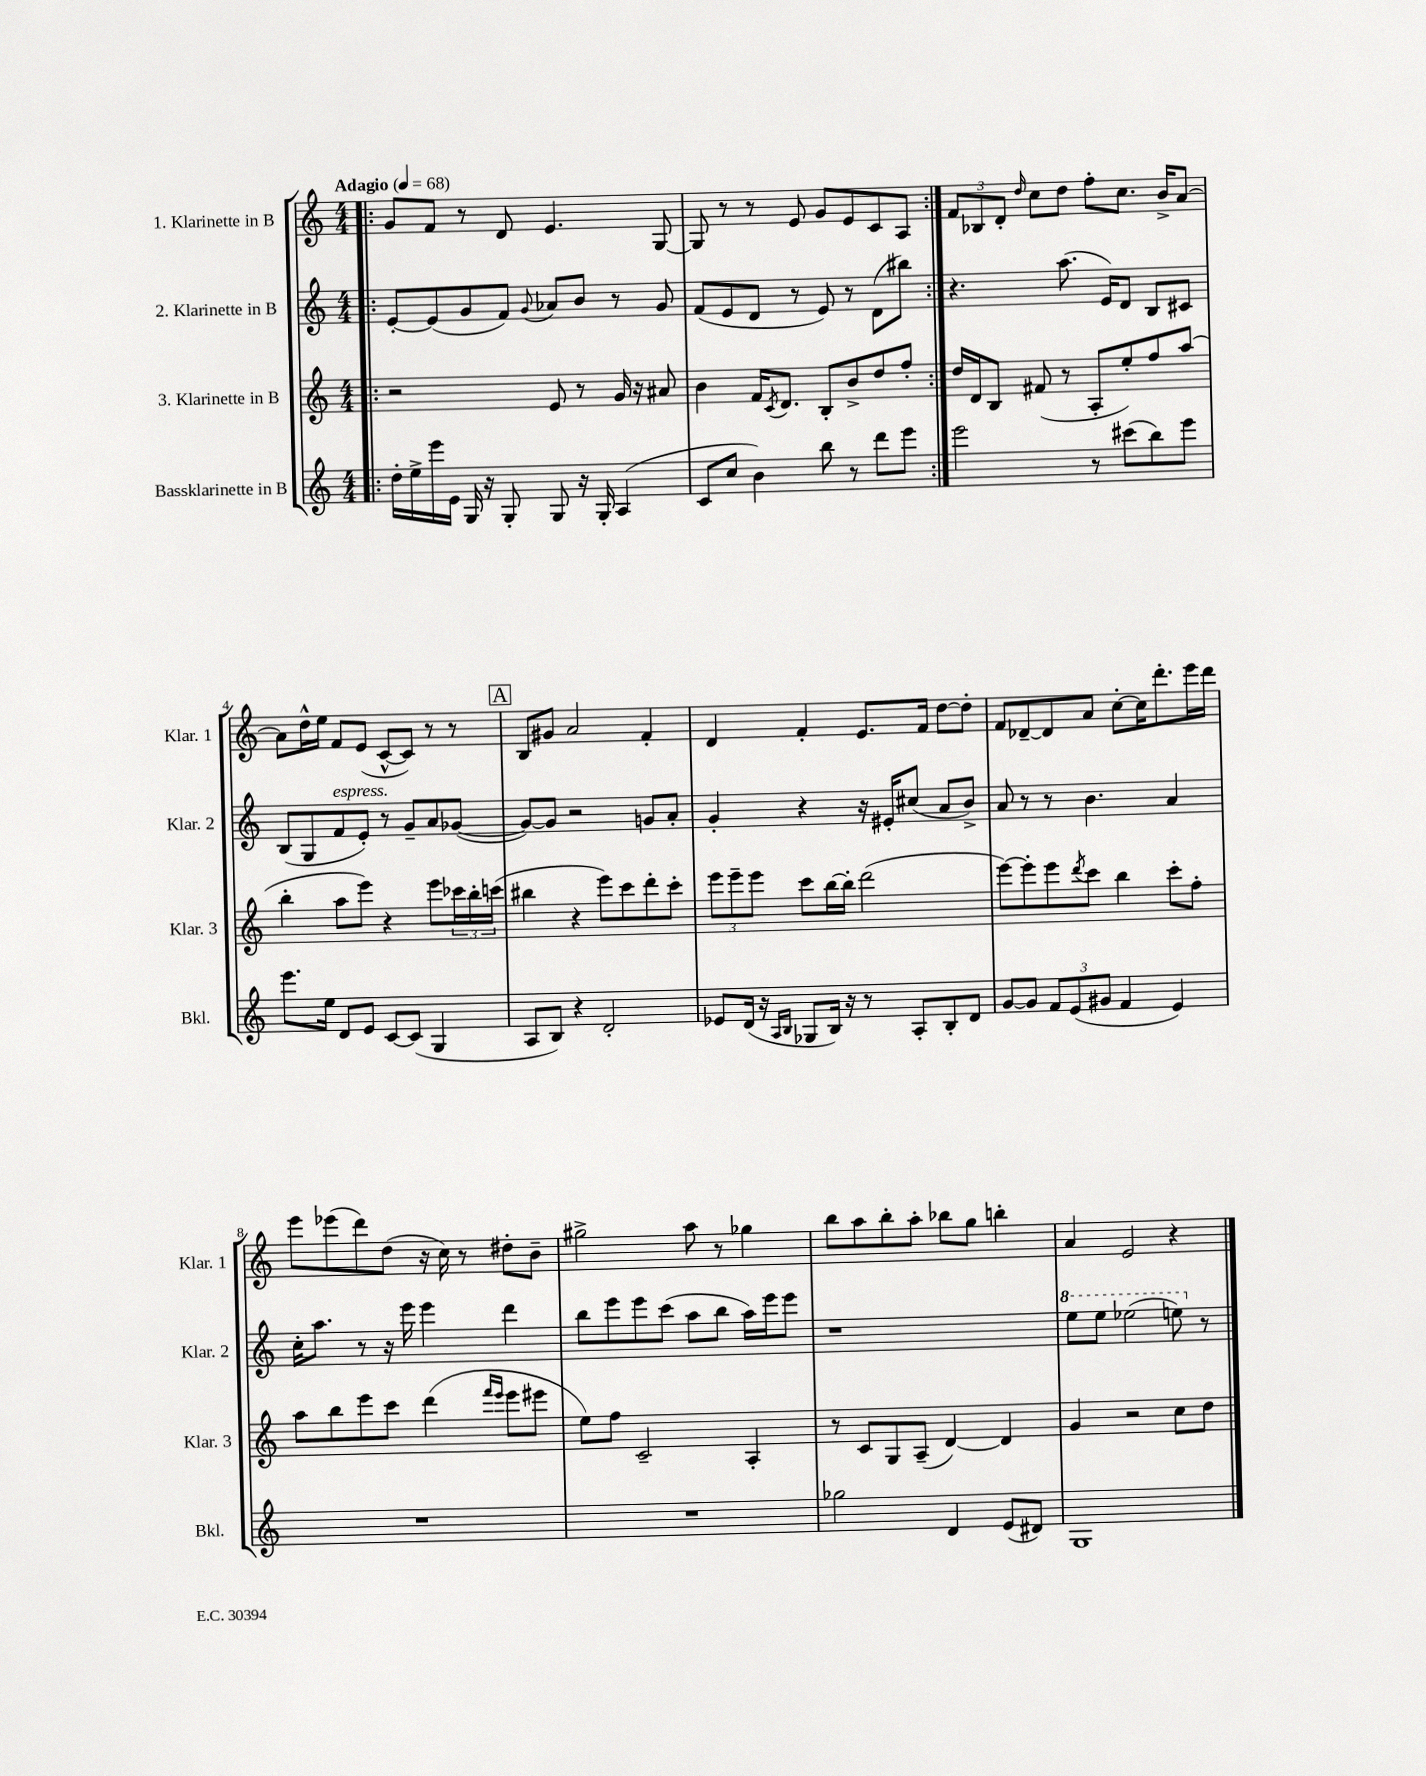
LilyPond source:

<<
\new StaffGroup <<
\new Staff = "s0" \with { instrumentName = "1. Klarinette in B" shortInstrumentName = "Klar. 1" } {
    \clef treble \key c \major \numericTimeSignature \time 4/4 \tempo "Adagio" 4 = 68
    \repeat volta 2 { \bar ".|:" g'8 f'8 r8 d'8 e'4. g8~ |
    g8 r8 r8 e'8 g'8 e'8 c'8 a8 | }
    \tuplet 3/2 { f'8 bes8 d'8-. } \grace { d''16 } c''8 d''8 f''8-. c''8. b'16-> a'8~ |
    a'8 d''16-^ e''16 f'8 e'8( c'8~-^ c'8) r8 r8 |
    \mark \markup { \box "A" } b8 gis'8 a'2 f'4-. |
    d'4 f'4-. e'8. f'16 d''8~ d''8-. |
    f'8 des'8~-- des'8 a'8 c''8~-. c''16 d'''8.-. e'''16 d'''16 |
    e'''8 ees'''8( d'''8) d''8( r16 c''16) r8 dis''8-. b'8-- |
    gis''2-> a''8 r8 ges''4 |
    b''8 a''8 b''8-. a''8-. bes''8 g''8 b''4-. |
    a'4 e'2 r4 \bar "|." |
}
\new Staff = "s1" \with { instrumentName = "2. Klarinette in B" shortInstrumentName = "Klar. 2" } {
    \clef treble \key c \major \numericTimeSignature \time 4/4
    \repeat volta 2 { \bar ".|:" e'8~-. e'8( g'8 f'8) \appoggiatura { g'8 } aes'8 b'8 r8 g'8 |
    f'8( e'8 d'8 r8 e'8) r8 d'8( bis''8) | }
    r4. a''8.( e'16) d'8 b8 cis'8 |
    b8( g8 f'8^\markup { \italic "espress." } e'8-.) r8 g'8-- a'8 ges'8~( |
    \mark \markup { \box "A" } ges'8~) ges'8 r2 g'8 a'8-. |
    g'4-. r4 r16 eis'16-. cis''8( a'8 b'8->) |
    a'8 r8 r8 b'4. a'4 |
    c''16-. a''8. r8 r16 e'''16 e'''4 d'''4 |
    b''8 e'''8 e'''8 c'''8( a''8 b''8 a''16) e'''16 e'''8 |
    r1 |
    \ottava #1 e'''8 e'''8 ees'''2( e'''8) \ottava #0 r8 \bar "|." |
}
\new Staff = "s2" \with { instrumentName = "3. Klarinette in B" shortInstrumentName = "Klar. 3" } {
    \clef treble \key c \major \numericTimeSignature \time 4/4
    \repeat volta 2 { \bar ".|:" r2 e'8 r8 g'16 r16 ais'8 |
    b'4 f'16 \acciaccatura { c'8 } d'8. b8-. b'8-> d''8 f''8-. | }
    d''16 d'16 b8 fis'8( r8 a8-. e''8-.) f''8 a''8( |
    b''4-. a''8 e'''8) r4 e'''8 \tuplet 3/2 { ces'''16 b''16-. c'''16( } |
    \mark \markup { \box "A" } bis''4 r4 e'''8) c'''8 d'''8-. c'''8-. |
    \tuplet 3/2 { e'''8 e'''8-- e'''8 } c'''8 b''16~ b''16-. d'''2( |
    e'''8~) e'''8-. e'''8 \acciaccatura { d'''8 } c'''8 b''4 c'''8-. f''8-. |
    a''8 b''8 e'''8 c'''8 d'''4( \grace { f'''16 e'''16 } e'''8 eis'''8 |
    e''8) f''8 c'2-- a4-. |
    r8 c'8 g8 a8--( d'4~) d'4 |
    g'4 r2 c''8 d''8 \bar "|." |
}
\new Staff = "s3" \with { instrumentName = "Bassklarinette in B" shortInstrumentName = "Bkl." } {
    \clef treble \key c \major \numericTimeSignature \time 4/4
    \repeat volta 2 { \bar ".|:" d''16-. e''16-> e'''16 e'16 g16 r16 g8-. g8 r16 g16-. a4( |
    c'8 c''8 b'4) b''8 r8 d'''8 e'''8 | }
    e'''2 r8 cis'''8( b''8) e'''8 |
    e'''8. e''16 d'8 e'8 c'8~ c'8( g4 |
    \mark \markup { \box "A" } a8 b8) r4 d'2-. |
    ees'8 d'16( r16 \grace { a16 b16 } ges8 b16) r16 r8 a8-. b8-. d'8 |
    g'8~ g'8 \tuplet 3/2 { f'8 e'8( gis'8 } f'4 e'4) |
    R1 |
    R1 |
    ges''2 d'4 e'8( dis'8) |
    g1 \bar "|." |
}
>>
>>
